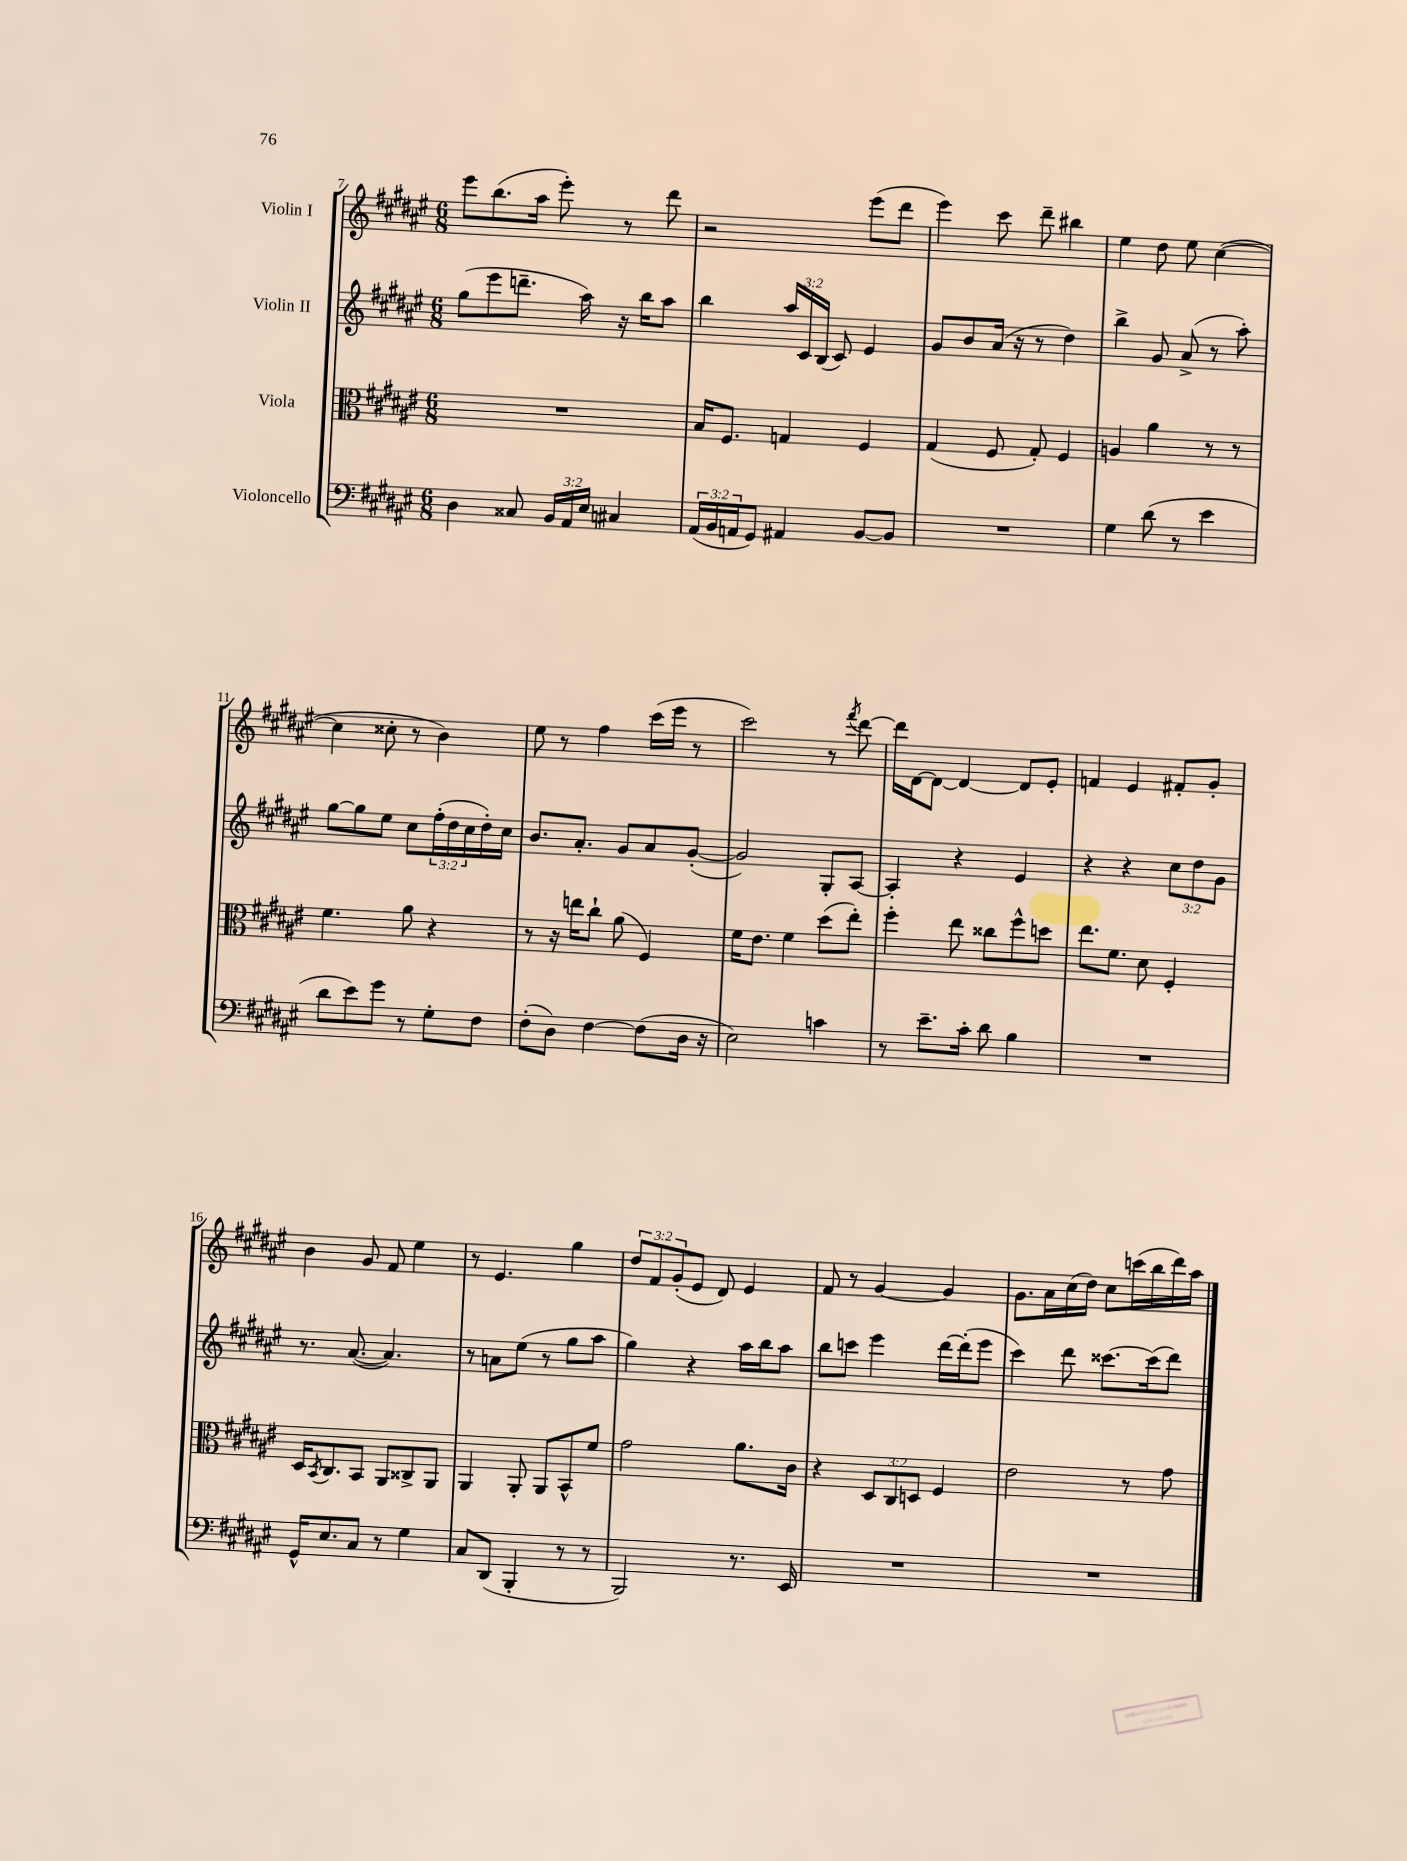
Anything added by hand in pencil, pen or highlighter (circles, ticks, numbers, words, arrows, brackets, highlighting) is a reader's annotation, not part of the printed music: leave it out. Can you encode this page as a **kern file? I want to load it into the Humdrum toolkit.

**kern	**kern	**kern	**kern
*staff4	*staff3	*staff2	*staff1
*clefF4	*clefC3	*clefG2	*clefG2
*k[f#c#g#d#a#e#]	*k[f#c#g#d#a#e#]	*k[f#c#g#d#a#e#]	*k[f#c#g#d#a#e#]
*M6/8	*M6/8	*M6/8	*M6/8
4D#	2.r	(8gg#	8eee#
.	.	8eee#	(8.bb
8C##	.	8.ddd~	.
.	.	.	16aa#
24BB	.	.	8eee#')
24AA#	.	.	.
.	.	16aa#)	.
24E#	.	.	.
4C#	.	16r	8r
.	.	16bb	.
.	.	8aa#	8ddd#
=	=	=	=
(24AA#	16B	4bb	2r
24BB	.	.	.
.	8.F#	.	.
24AA	.	.	.
8GG#)	.	.	.
4AA#	4G	24aa#	.
.	.	24c#	.
.	.	(24B	.
.	.	8c#)	.
[8BB	4F#	4e#	(8eee#
8BB]	.	.	8ddd#
=	=	=	=
2.r	(4G#	8g#	4eee#)
.	.	8b	.
.	8F#	(16a#	8ccc#
.	.	16r	.
.	8G#')	8r	8ddd#~
.	4F#	4dd#)	4bb#
=	=	=	=
4G#	4A	4bb^	4ee#
(8d#	4a#	8g#	8dd#
8r	.	(8a#^	8ee#
4e#	8r	8r	([4cc#
.	8r	8aa#')	.
=	=	=	=
8d#	4.f#	[8gg#	4cc#]
8e#)	.	8gg#]	.
8g#	.	8ee#	8cc##'
8r	8a#	8cc#	8r
8G#'	4r	(24ff#'	4b)
.	.	24dd#	.
.	.	24cc#	.
8F#	.	16dd#')	.
.	.	16cc#	.
=	=	=	=
(8F#'	8r	8.b	8ee#
8D#)	16r	.	8r
.	16ee	8.a#'	.
[4F#	8cc#`	.	4ff#
.	(8a#	8g#	.
(8F#]	4F#)	8a#	(16ccc#
.	.	.	16eee#
16D#	.	([8g#'	8r
16r	.	.	.
=	=	=	=
2E#)	16f#	2g#])	2ccc#)
.	8.e#	.	.
.	4f#	.	.
4c	(8dd#	8G#'	8r
.	.	.	8qfff#
.	8ee#')	[8A#	[8ddd#
=	=	=	=
8r	4ff#'	4A#']	16ddd#]
.	.	.	[16d#
8.e#~	.	.	8d#_
.	8ee#	4r	4d#_
16c#'	.	.	.
8d#	8cc##	.	.
4B	8ff#^^	4e#	8d#]
.	8dd	.	8e#'
=	=	=	=
2.r	8.ee#	4r	4f
.	8.f#	.	.
.	.	4r	4e#
.	8d#	.	.
.	4F#'	12cc#	8f#'
.	.	12dd#	.
.	.	.	8g#'
.	.	12g#	.
=	=	=	=
16GG#^^	16D#	8.r	4b
.	8qBB	.	.
8.E#	8.C#	.	.
.	.	([8.a#	.
8C#	8BB	.	8g#
8r	8AA#	4.a#])	8f#
4G#	8C##^	.	4ee#
.	8AA#	.	.
=	=	=	=
8C#	4AA#	8r	8r
(8DD#	.	8a	4.e#
4BBB'	8AA#'	(8ee#	.
.	8AA#	8r	.
8r	8BB^^	8gg#	4gg#
8r	8f#	8aa#	.
=	=	=	=
2BBB)	2g#	4gg#)	12dd#
.	.	.	12f#
.	.	.	(12g#'
.	.	4r	8e#
.	.	.	8d#)
8.r	8.a#	16aa#	4e#
.	.	16bb	.
.	.	8aa#	.
16EE#	16c#	.	.
=	=	=	=
2.r	4r	8bb	8f#
.	.	8ccc	8r
.	12D#	4eee#	[4g#
.	12C#	.	.
.	12D	.	.
.	4F#	[16ddd#	4g#]
.	.	(16ddd#']	.
.	.	8eee#	.
=	=	=	=
2.r	2e#	4ccc#)	8.g#
.	.	.	16a#
.	.	8ddd#	(16cc#
.	.	.	16dd#)
.	.	[8.ccc##	8cc#
.	8r	.	(16ccc
.	.	(16ccc##]	16bb
.	8g#	8ddd#)	16ddd#)
.	.	.	16aa#
==	==	==	==
*-	*-	*-	*-
